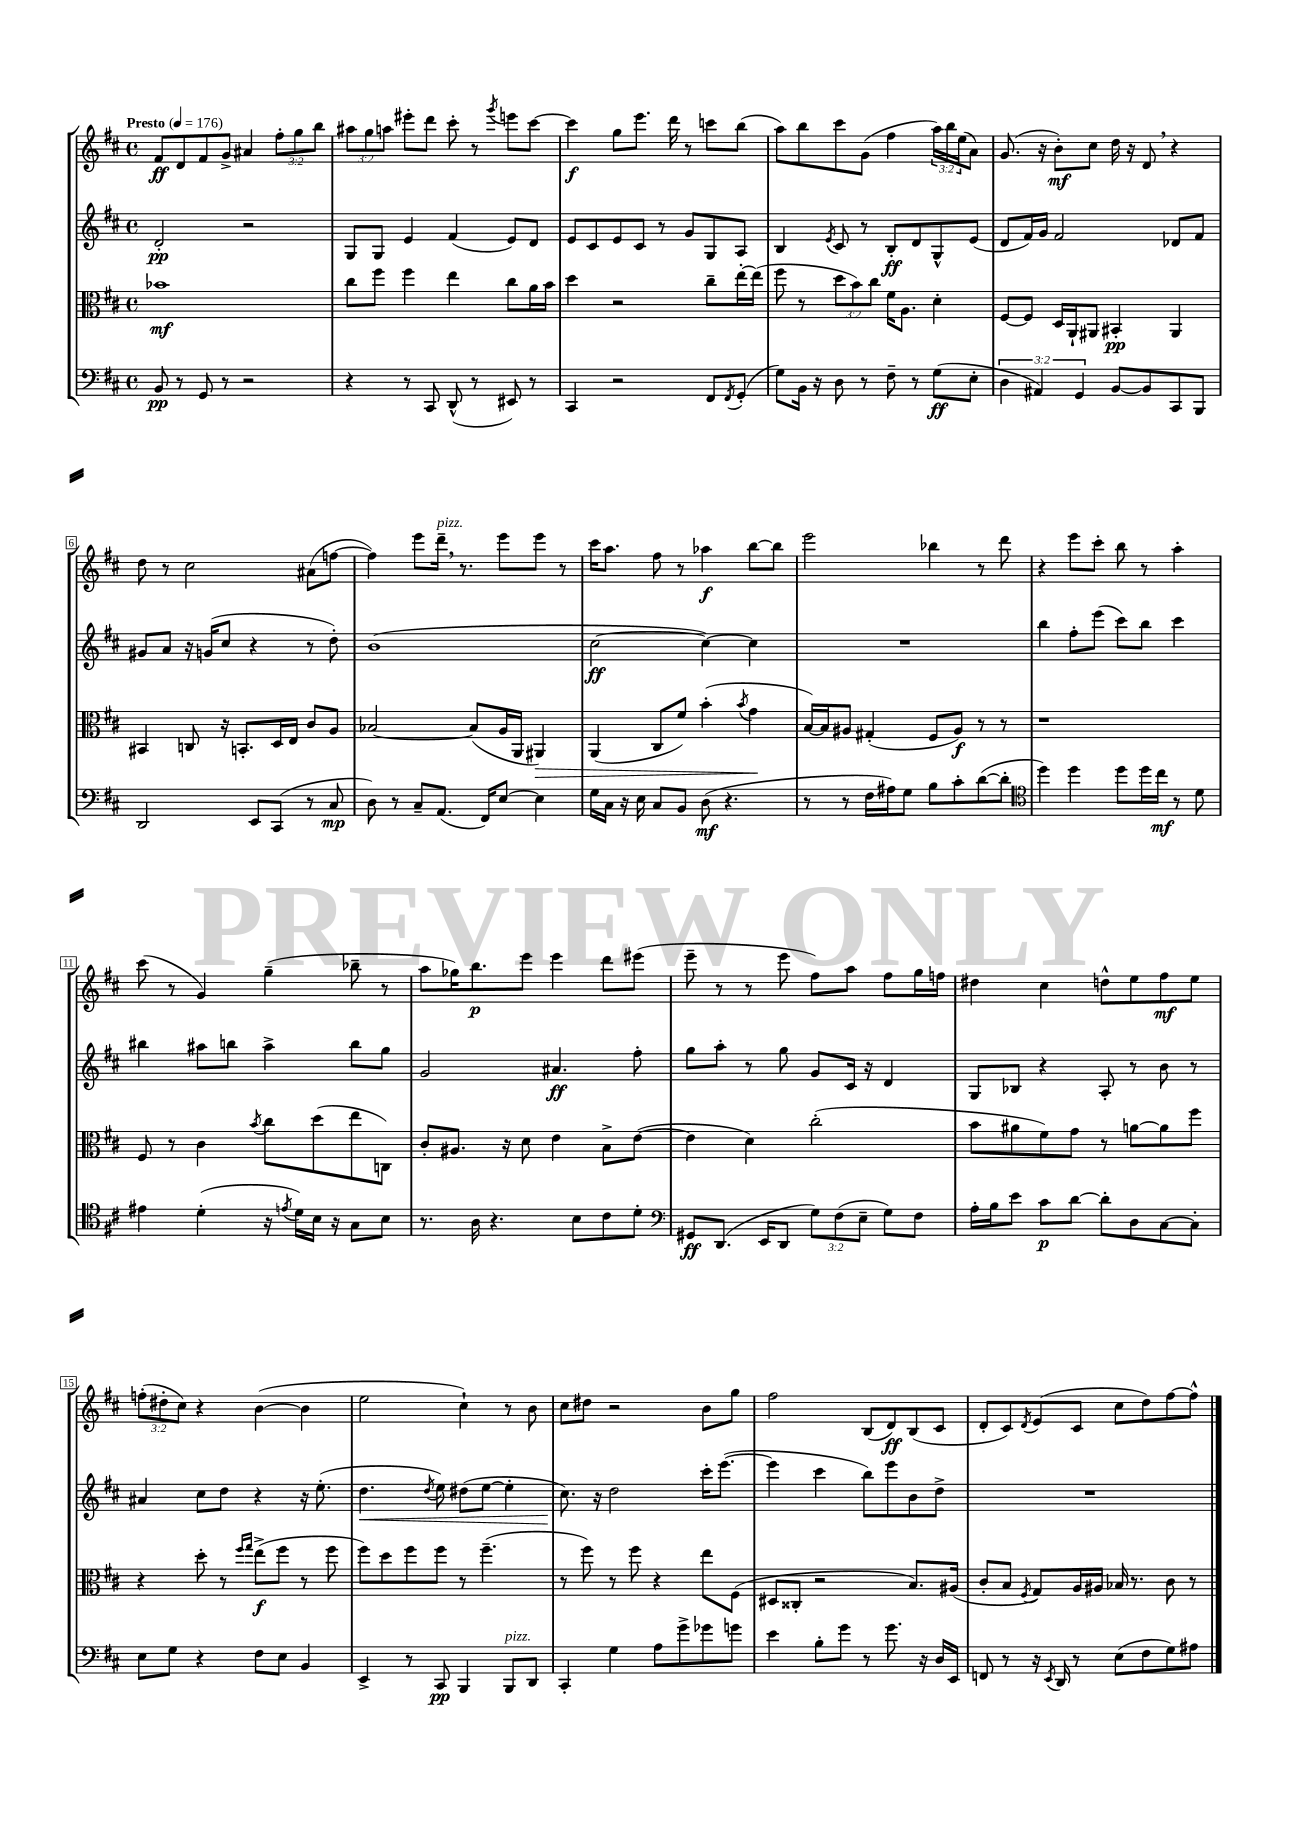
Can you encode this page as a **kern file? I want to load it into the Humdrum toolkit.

**kern	**dynam	**kern	**dynam	**kern	**dynam	**kern	**dynam
*part4	*part4	*part3	*part3	*part2	*part2	*part1	*part1
*staff4	*staff4	*staff3	*staff3	*staff2	*staff2	*staff1	*staff1
*clefF4	*	*clefC3	*	*clefG2	*	*clefG2	*
*k[f#c#]	*	*k[f#c#]	*	*k[f#c#]	*	*k[f#c#]	*
*M4/4	*	*M4/4	*	*M4/4	*	*M4/4	*
*met(c)	*	*met(c)	*	*met(c)	*	*met(c)	*
*MM176	*	*MM176	*	*MM176	*	*MM176	*
=1	=1	=1	=1	=1	=1	=1	=1
!	!	!	!	!	!	!LO:TX:a:B:t=Presto	!
8BB/	pp	1b-X	mf	2d'/	pp	8f#/L	ff
8r	.	.	.	.	.	8d/	.
8GG/	.	.	.	.	.	8f#/	.
8r	.	.	.	.	.	8g^/J	.
2r	.	.	.	2r	.	4a#X/	.
.	.	.	.	.	.	12ff#'\L	.
.	.	.	.	.	.	12gg\	.
.	.	.	.	.	.	12bb\J	.
=2	=2	=2	=2	=2	=2	=2	=2
4r	.	8cc#\L	.	8G/L	.	12aa#X\L	.
.	.	.	.	.	.	12gg\	.
.	.	8ff#\J	.	8G/J	.	.	.
.	.	.	.	.	.	12aan\J	.
8r	.	4ff#\	.	4e/	.	8eee#X'\L	.
8CC#/	.	.	.	.	.	8ddd\J	.
(8DD^^/	.	4ee\	.	(4f#/	.	8ccc#'\	.
8r	.	.	.	.	.	8r	.
.	.	.	.	.	.	8qggg/	.
8EE#X/)	.	8cc#\L	.	8e/L)	.	8eeen\L	.
8r	.	16a\L	.	8d/J	.	[8ccc#\J	.
.	.	16b\JJ	.	.	.	.	.
=3	=3	=3	=3	=3	=3	=3	=3
4CC#/	.	4dd\	.	8e/L	.	4ccc#\]	f
.	.	.	.	8c#/	.	.	.
2r	.	2r	.	8e/	.	8gg\L	.
.	.	.	.	8c#/J	.	8.eee\J	.
.	.	.	.	8r	.	.	.
.	.	.	.	.	.	16ddd\	.
.	.	.	.	8g/L	.	8r	.
8FF#/L	.	8cc#~\L	.	8G/	.	8cccn\L	.
8qFF#/	.	.	.	.	.	.	.
(8GG'/J	.	[16ee'\L	.	8A/J	.	(8bb\J	.
.	.	(16ee\JJ]	.	.	.	.	.
=4	=4	=4	=4	=4	=4	=4	=4
8G\L)	.	8ff#\	.	4B/	.	8aa\L)	.
16BB\Jk	.	8r	.	.	.	8bb\	.
16r	.	.	.	.	.	.	.
.	.	.	.	8qe/	.	.	.
8D\	.	12dd\L	.	8c#/	.	8ccc#\	.
.	.	12b\)	.	.	.	.	.
8r	.	.	.	8r	.	(8g\J	.
.	.	12cc#\J	.	.	.	.	.
8F#~\	.	16f#\KL	.	8B'/L	ff	4ff#\	.
.	.	8.A\J	.	.	.	.	.
8r	.	.	.	8d/	.	.	.
(8G\L	ff	4d'\	.	8G^^/	.	24aa\LL)	.
.	.	.	.	.	.	24bb\	.
.	.	.	.	.	.	(24ee\J	.
8E'\J	.	.	.	(8e/J	.	8a\J)	.
=5	=5	=5	=5	=5	=5	=5	=5
6D\	.	[8F#/L	.	8d/L	.	(8.g/	.
.	.	8F#/J]	.	16f#/L)	.	.	.
6AA#X/)	.	.	.	.	.	.	.
.	.	.	.	16g/JJ	.	16r	.
.	.	16D/LL	.	2f#/	.	8b'\L)	mf
.	.	16AA`/J	.	.	.	.	.
6GG/	.	.	.	.	.	.	.
.	.	8AA#X/J	.	.	.	8cc#\J	.
[8BB/L	.	4BB#X'/	pp	.	.	16dd\	.
.	.	.	.	.	.	16r	.
8BB/]	.	.	.	.	.	8d,/	.
8CC#/	.	4AA#/	.	8d-X/L	.	4r	.
8BBB/J	.	.	.	8f#/J	.	.	.
!!LO:LB:g=z
=6	=6	=6	=6	=6	=6	=6	=6
2DD/	.	4BB#X/	.	8g#X/L	.	8dd\	.
.	.	.	.	8a/J	.	8r	.
.	.	8Cn/	.	16r	.	2cc#\	.
.	.	.	.	(16gn/KL	.	.	.
.	.	16r	.	8cc#/J	.	.	.
.	.	8.BBn'/L	.	.	.	.	.
8EE/L	.	.	.	4r	.	.	.
(8CC#/J	.	16D/L	.	.	.	.	.
.	.	16E/JJ	.	.	.	.	.
8r	.	8c#/L	.	8r	.	(8a#X\L	.
8C#/	mp	8A/J	.	8dd'\)	.	[8ffn\J	.
=7	=7	=7	=7	=7	=7	=7	=7
8D\)	.	[2B-X/	.	(1b	.	4ff\])	.
8r	.	.	.	.	.	.	.
8C#~/L	.	.	.	.	.	8eee\L	.
!	!	!	!	!	!	!LO:TX:a:i:t=pizz.	!
(8.AA/J	.	.	.	.	.	16ddd~,\Jk	.
.	.	.	.	.	.	8.r	.
.	.	(8B-/L]	.	.	.	.	.
16FF#/KL)	.	.	.	.	.	.	.
[8E/J	.	16A/L	.	.	.	8eee\L	.
.	.	16AA/JJ	.	.	.	.	.
!	!	!	!LO:HP:b	!	!	!	!
4E\]	.	4AA#X/)	>	.	.	8eee\J	.
.	.	.	.	.	.	8r	.
=8	=8	=8	=8	=8	=8	=8	=8
16G\LL	.	(4AA/	.	[2cc#\	ff	16ccc#\KL	.
16C#\JJ	.	.	.	.	.	8.aa\J	.
16r	.	.	.	.	.	.	.
16E\	.	.	.	.	.	.	.
8C#/L	.	8C#/L	.	.	.	8ff#\	.
8BB/J	.	8f#/J)	.	.	.	8r	.
(8D\	mf	(4b'\	.	4cc#\_)	.	4aa-X\	f
4.r	.	.	.	.	.	.	.
.	.	8qb/	.	.	.	.	.
.	.	4g\	.	4cc#\]	.	[8bb\L	.
.	.	.	.	.	.	8bb\J]	.
.	.	.	]	.	.	.	.
=9	=9	=9	=9	=9	=9	=9	=9
8r	.	[16B/LL)	.	1r	.	2eee\	.
.	.	16B/J]	.	.	.	.	.
8r	.	8A#X/J	.	.	.	.	.
16F#\LL	.	(4G#X'/	.	.	.	.	.
16A#X\J)	.	.	.	.	.	.	.
8G\J	.	.	.	.	.	.	.
8B\L	.	8F#/L	.	.	.	4bb-X\	.
8c#'\	.	8A#/J)	f	.	.	.	.
([8d\	.	8r	.	.	.	8r	.
8d'\J]	.	8r	.	.	.	8ddd\	.
=10	=10	=10	=10	=10	=10	=10	=10
*clefC4	*	*	*	*	*	*	*
4dd\)	.	1r	.	4bb\	.	4r	.
4dd\	.	.	.	8ff#'\L	.	8eee\L	.
.	.	.	.	(8eee\J	.	8ccc#'\J	.
8dd\L	.	.	.	8ccc#\L)	.	8bb\	.
16dd\L	.	.	.	8bb\J	.	8r	.
16cc#\JJ	mf	.	.	.	.	.	.
8r	.	.	.	4ccc#\	.	4aa'\	.
8d\	.	.	.	.	.	.	.
!!LO:LB:g=z
=11	=11	=11	=11	=11	=11	=11	=11
4e#X\	.	8F#/	.	4bb#X\	.	(8ccc#\	.
.	.	8r	.	.	.	8r	.
(4d'\	.	4c#\	.	8aa#X\L	.	4g/)	.
.	.	.	.	8bbn\J	.	.	.
.	.	8qb/	.	.	.	.	.
16r	.	8cc#\L	.	4aa#^\	.	(4gg~\	.
8qen/	.	.	.	.	.	.	.
16d\LL)	.	.	.	.	.	.	.
16B\JJ	.	(8dd\	.	.	.	.	.
16r	.	.	.	.	.	.	.
8G\L	.	8ee\	.	8bb\L	.	8bb-X~\	.
8B\J	.	8Cn\J)	.	8gg\J	.	8r	.
=12	=12	=12	=12	=12	=12	=12	=12
8.r	.	8c#'/L	.	2g/	.	8aa\L	.
.	.	8.A#X/J	.	.	.	16gg-X\K)	.
16A\	.	.	.	.	.	8.bb\	p
4.r	.	.	.	.	.	.	.
.	.	16r	.	.	.	.	.
.	.	8d\	.	.	.	8eee\J	.
.	.	4e\	.	4.a#X/	ff	4eee\	.
8B\L	.	.	.	.	.	.	.
8c#\	.	8B^\L	.	.	.	8ddd\L	.
8d'\J	.	([8e\J	.	8ff#'\	.	(8eee#X\J	.
=13	=13	=13	=13	=13	=13	=13	=13
*clefF4	*	*	*	*	*	*	*
8GG#X/L	ff	4e\]	.	8gg\L	.	8eee~\	.
(8.DD/J	.	.	.	8aa'\J	.	8r	.
.	.	4d\)	.	8r	.	8r	.
16EE/KL	.	.	.	.	.	.	.
8DD/J	.	.	.	8gg\	.	8eee\	.
12G\L)	.	(2cc#'\	.	8g/L	.	8ff#\L)	.
(12F#\	.	.	.	.	.	.	.
.	.	.	.	16c#/Jk	.	8aa\J	.
12E~\J	.	.	.	.	.	.	.
.	.	.	.	16r	.	.	.
8G\L)	.	.	.	4d/	.	8ff#\L	.
8F#\J	.	.	.	.	.	16gg\L	.
.	.	.	.	.	.	16ffn\JJ	.
=14	=14	=14	=14	=14	=14	=14	=14
16A'\LL	.	8b\L	.	8G/L	.	4dd#X\	.
16B\J	.	.	.	.	.	.	.
8e\J	.	8a#X\	.	8B-X/J	.	.	.
8c#\L	p	8f#\)	.	4r	.	4cc#\	.
[8d\J	.	8g\J	.	.	.	.	.
8d'\L]	.	8r	.	8A'/	.	8ddn^^\L	.
8D\	.	[8an\L	.	8r	.	8ee\	.
[8C#\	.	8a\]	.	8b\	.	8ff#\	mf
8C#'\J]	.	8ff#\J	.	8r	.	8ee\J	.
!!LO:LB:g=z
=15	=15	=15	=15	=15	=15	=15	=15
8E\L	.	4r	.	4a#X/	.	(12ffn'\L	.
.	.	.	.	.	.	12dd#X'\	.
8G\J	.	.	.	.	.	.	.
.	.	.	.	.	.	12cc#\J)	.
4r	.	8dd'\	.	8cc#\L	.	4r	.
.	.	8r	.	8dd\J	.	.	.
.	.	16qqff#/LL	.	.	.	.	.
.	.	16qqgg/JJ	.	.	.	.	.
8F#\L	.	(8ee^\L	f	4r	.	([4b\	.
8E\J	.	8ff#\J	.	.	.	.	.
4BB/	.	8r	.	16r	.	4b\]	.
.	.	.	.	(8.ee'\	.	.	.
.	.	8ff#\	.	.	.	.	.
=16	=16	=16	=16	=16	=16	=16	=16
!	!	!	!	!	!LO:HP:b	!	!
4EE^/	.	8ff#\L)	.	4.dd\	<	2ee\	.
.	.	8dd\	.	.	.	.	.
8r	.	8ff#\	.	.	.	.	.
.	.	.	.	8qdd/	.	.	.
8CC#/	pp	8ff#\J	.	8ee\)	.	.	.
4BBB/	.	8r	.	(8dd#X\L	.	4cc#`\)	.
.	.	(4.ff#~\	.	[8ee\J	.	.	.
!LO:TX:a:i:t=pizz.	!	!	!	!	!	!	!
8BBB/L	.	.	.	4ee'\]	.	8r	.
8DD/J	.	.	.	.	.	8b\	.
=17	=17	=17	=17	=17	=17	=17	=17
4CC#'/	.	8r	.	8.cc#\)	.	8cc#\L	.
.	.	8ff#\)	.	.	.	8dd#X\J	.
.	.	.	.	16r	[	.	.
4G\	.	8r	.	2dd\	.	2r	.
.	.	8ff#\	.	.	.	.	.
8A\L	.	4r	.	.	.	.	.
8g^\	.	.	.	.	.	.	.
8g-X\	.	8ee\L	.	16ccc#'\KL	.	8b\L	.
.	.	.	.	([8.eee\J	.	.	.
8gn\J	.	(8F#\J	.	.	.	8gg\J	.
=18	=18	=18	=18	=18	=18	=18	=18
4e\	.	8D#X/L	.	4eee\]	.	2ff#\	.
.	.	8C##X'/J	.	.	.	.	.
8B'\L	.	2r	.	4ccc#\	.	.	.
8g\J	.	.	.	.	.	.	.
8r	.	.	.	8bb\L)	.	(8B/L	.
8.g\	.	.	.	8eee\	.	8d/)	ff
.	.	8.B/L)	.	8b\	.	(8B/	.
16r	.	.	.	.	.	.	.
16D/LL	.	.	.	8dd^\J	.	8c#/J	.
16EE/JJ	.	(16A#X/Jk	.	.	.	.	.
=19	=19	=19	=19	=19	=19	=19	=19
8FFn/	.	8c#'/L	.	1r	.	8d'/L	.
8r	.	8B/J	.	.	.	8c#/)	.
.	.	8qF#/	.	.	.	8qd/	.
16r	.	8G/L)	.	.	.	(8e/	.
8qEE/	.	.	.	.	.	.	.
16DD/	.	.	.	.	.	.	.
8r	.	16A/L	.	.	.	8c#/J	.
.	.	16A#X/JJ	.	.	.	.	.
(8E\L	.	16B-X/	.	.	.	8cc#\L	.
.	.	8.r	.	.	.	.	.
8F#\	.	.	.	.	.	8dd\)	.
8G\)	.	8c#\	.	.	.	[8ff#\	.
8A#X\J	.	8r	.	.	.	8ff#^^\J]	.
==	==	==	==	==	==	==	==
*-	*-	*-	*-	*-	*-	*-	*-
